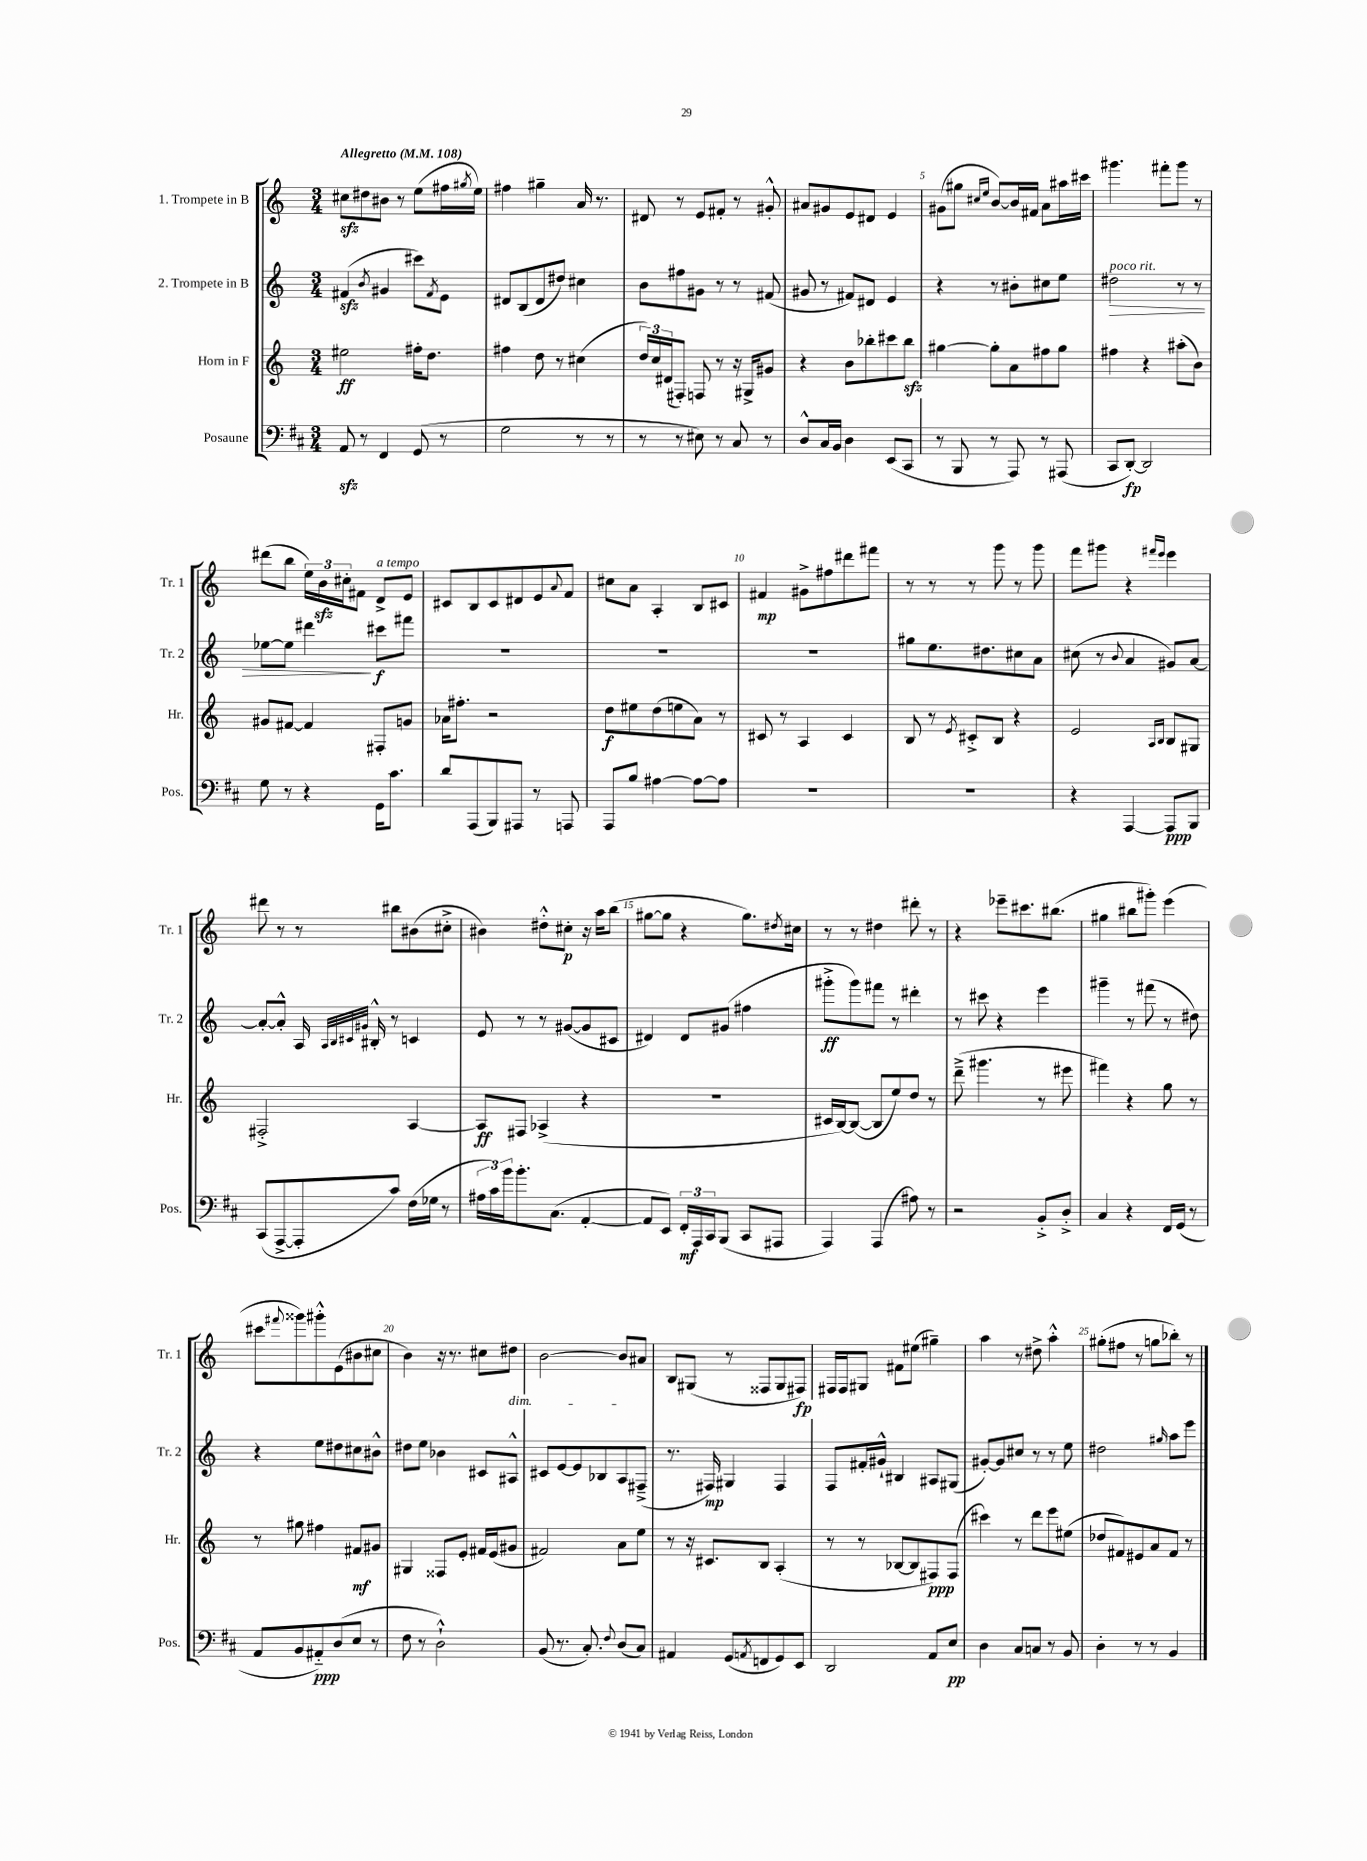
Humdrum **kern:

**kern	**kern	**kern	**kern
*staff4	*staff3	*staff2	*staff1
*clefF4	*clefG2	*clefG2	*clefG2
*k[f#c#]	*k[]	*k[]	*k[]
*M3/4	*M3/4	*M3/4	*M3/4
*MM108	*MM108	*MM108	*MM108
8AA	2ee#	(4f#	8cc#
8r	.	.	8dd#
.	.	8qb	.
4FF#	.	4g#	8b#
.	.	.	8r
(8GG	16ff#'	8ccc#)	(8ee
.	8.dd	.	.
.	.	8qf#	.
8r	.	8e	16ff#
.	.	.	8qgg#
.	.	.	16ee)
=	=	=	=
2G	4ff#	8d#	4ff#
.	.	(8B	.
.	8dd	8d#	4gg#~
.	8r	8dd#)	.
8r	(4cc#	4cc#	16a
.	.	.	8.r
8r	.	.	.
=	=	=	=
8r	24dd)	8b	8d#
.	24cc	.	.
.	(24d#	.	.
8r	8F#')	8ff#	8r
8E#)	8F	8g#	8e
8r	8r	8r	8f#'
8C#	16r	8r	8r
.	16G#^	.	.
8r	8g#	(8f#	8g#'^^
=	=	=	=
8D^^	4r	8g#	8a#
16C#	.	8r	8g#
16BB	.	.	.
4D	8b	8f#)	8e
.	8bb-'	8d#	8d#
(8EE	8ccc#	4e	4e
8CC#	8bb-	.	.
=	=	=	=
8r	[4gg#	4r	(8g#
8BBB	.	.	8gg#
.	.	.	16qqcc#
.	.	.	16qqee
8r	8gg#']	8r	[8b)
8AAA)	8a	8b#'	16b]
.	.	.	16f#
8r	8ff#	8cc#	8a
(8AAA#	8gg#	8ee	16aa#
.	.	.	16ccc#
=	=	=	=
8CC#	4ff#	2dd#	4.ggg#
[8DD')	.	.	.
2DD]	4r	.	.
.	.	.	8fff#'
.	(8aa#'	8r	8ggg#
.	8b)	8r	8r
=	=	=	=
8G	8g#	[8ee-	(8ddd#
8r	[8f#	8ee-]	8bb
4r	4f#]	4ddd#	24ee)
.	.	.	24b
.	.	.	24cc#'
.	.	.	8f#
16GG	8F#'	8ccc#	8d^
8.c#	.	.	.
.	8g	8fff#	8e
=	=	=	=
8d	16a-	2.r	8c#
.	8.ff#'	.	.
(8AAA	.	.	8B
8BBB)	2r	.	8c#
8AAA#	.	.	8d#
8r	.	.	8e
.	.	.	8qqa
8AAA	.	.	8f
=	=	=	=
8AAA	8dd	2.r	8cc#
8B	8ee#	.	8a
[4A#	(8dd	.	4A'
.	8ee	.	.
8A#_	8a)	.	8B
8A#]	8r	.	8c#
=	=	=	=
2.r	8c#	2.r	4f#
.	8r	.	.
.	4A	.	8g#^
.	.	.	8ff#
.	4c#	.	8ddd#
.	.	.	8fff#
=	=	=	=
2.r	8B	8gg#	8r
.	8r	8.ee	8r
.	8qe	.	.
.	8c#'^	.	8r
.	.	8.dd#	.
.	8B	.	8ggg
.	4r	8cc#	8r
.	.	8a	8ggg
=	=	=	=
4r	2e	(8cc#	8fff
.	.	8r	8ggg#
.	.	8qqb	.
[4AAA	.	4a	4r
.	16qqA	.	16qqfff#
.	16qqB	.	16qqeee
8AAA]	8B	8g#)	4eee
8BBB	8G#	[8a	.
=	=	=	=
(8CC#	2F#'^	8a'_	8ddd#
[8AAA^	.	8a'^^]	8r
8AAA']	.	16A	8r
.	.	32qqA	.
.	.	32qqB	.
.	.	32qqc#	.
.	.	32qqg#	.
.	.	16B#'^^	.
8c#)	.	8r	8bb#
(16F#	[4A	4c	(8b#
16G-	.	.	.
8r	.	.	8cc#'^
=	=	=	=
24A#	8A]	8e	4b#)
24c#)	.	.	.
24b	.	.	.
8.b'	8F#	8r	.
.	(4A-^	8r	8dd#'^^
(8.C#	.	.	.
.	.	([8g#	8cc#'
[4AA'	4r	8g#]	16r
.	.	.	16aa
.	.	8c#	(8bb
=	=	=	=
8AA]	2.r	4d#)	[8gg#
8EE)	.	.	8gg#]
24FF#'	.	8d#	4r
24AAA	.	.	.
24CC#	.	.	.
(8BBB	.	(8g#	.
8CC#	.	4ff#	8.gg#)
8AAA#	.	.	.
.	.	.	8qdd#
.	.	.	16cc#
=	=	=	=
4AAA)	16c#	8ggg#'^	8r
.	[16B)	.	.
.	(8B_	8ggg#)	8r
(4AAA	8B]	8fff#	4dd#
.	8ee)	8r	.
8A#)	8dd	4ddd#'	8ddd#'
8r	8r	.	8r
=	=	=	=
2r	(8ddd~^	8r	4r
.	4.ggg#	8ccc#	.
.	.	4r	8eee-~
.	.	.	8.ccc#
8BB'^	8r	4eee	.
.	.	.	(8.bb#
8D'^	8eee#	.	.
=	=	=	=
4C#	4fff#)	4ggg#~	4gg#
4r	4r	8r	8bb#
.	.	(8fff#	8ggg#')
16FF#	8gg	8r	(4eee
(16GG	.	.	.
8r	8r	8dd#)	.
=	=	=	=
8AA	8r	4r	8ccc#
.	.	.	8qqfff#
8BB	8gg#	.	8ggg##)
8AA#'~)	4ff#	8ee	8ggg#'^^
(8D	.	8dd#	(8e
8E	8f#	8cc#	8b#
8r	8g#	8b#^^	8cc#
=	=	=	=
8F#	4G#	8dd#	4b)
8r	.	8ee	.
2D`^^)	8F##	4b-	16r
.	.	.	8.r
.	8e'	.	.
.	16f#	8c#	8cc#
.	(16e	.	.
.	8g#	8A#^^	8dd#
=	=	=	=
(8BB	2f#)	8c#	[2b
8.r	.	[8e	.
.	.	8e]	.
8.C#')	.	.	.
.	.	8B-	.
8qqF#	.	.	.
(8D	8a	8A	8b]
8C#)	8ee	(8F#~^	8a#
=	=	=	=
4AA#	8r	8.r	8B
.	16r	.	(8G#
.	8.c#	16F#)	.
(8GG	.	4G#	8r
8qAA	.	.	.
8FF	8B	.	8F##
8GG)	(4A'	4F#	8G#
8EE	.	.	8F#)
=	=	=	=
2DD	8r	8F	16F#
.	.	.	16F#
.	8r	16f#'	8G#
.	.	16g#`^^	.
.	[8B-	4B#	8f#
.	8B-]	.	(8ee#
8AA	8F#)	8A#	4gg#~)
8E	(8F#	(8G#	.
=	=	=	=
4D	4ccc#)	[8g#')	4aa
.	.	8g#]	.
8C#	8r	8cc#	8r
8C	8ddd	8r	8dd#^
8r	8eee	8r	4aa'^^
8BB	(8ee#	8ee	.
=	=	=	=
4D'	8dd-	2dd#	(8gg#'
.	8f#)	.	8ff#
8r	8e#	.	8r
8r	8a	.	8gg
.	.	16qqgg#	.
4BB	8f#	8aa	8bb-')
.	8r	8eee	8r
==	==	==	==
*-	*-	*-	*-
